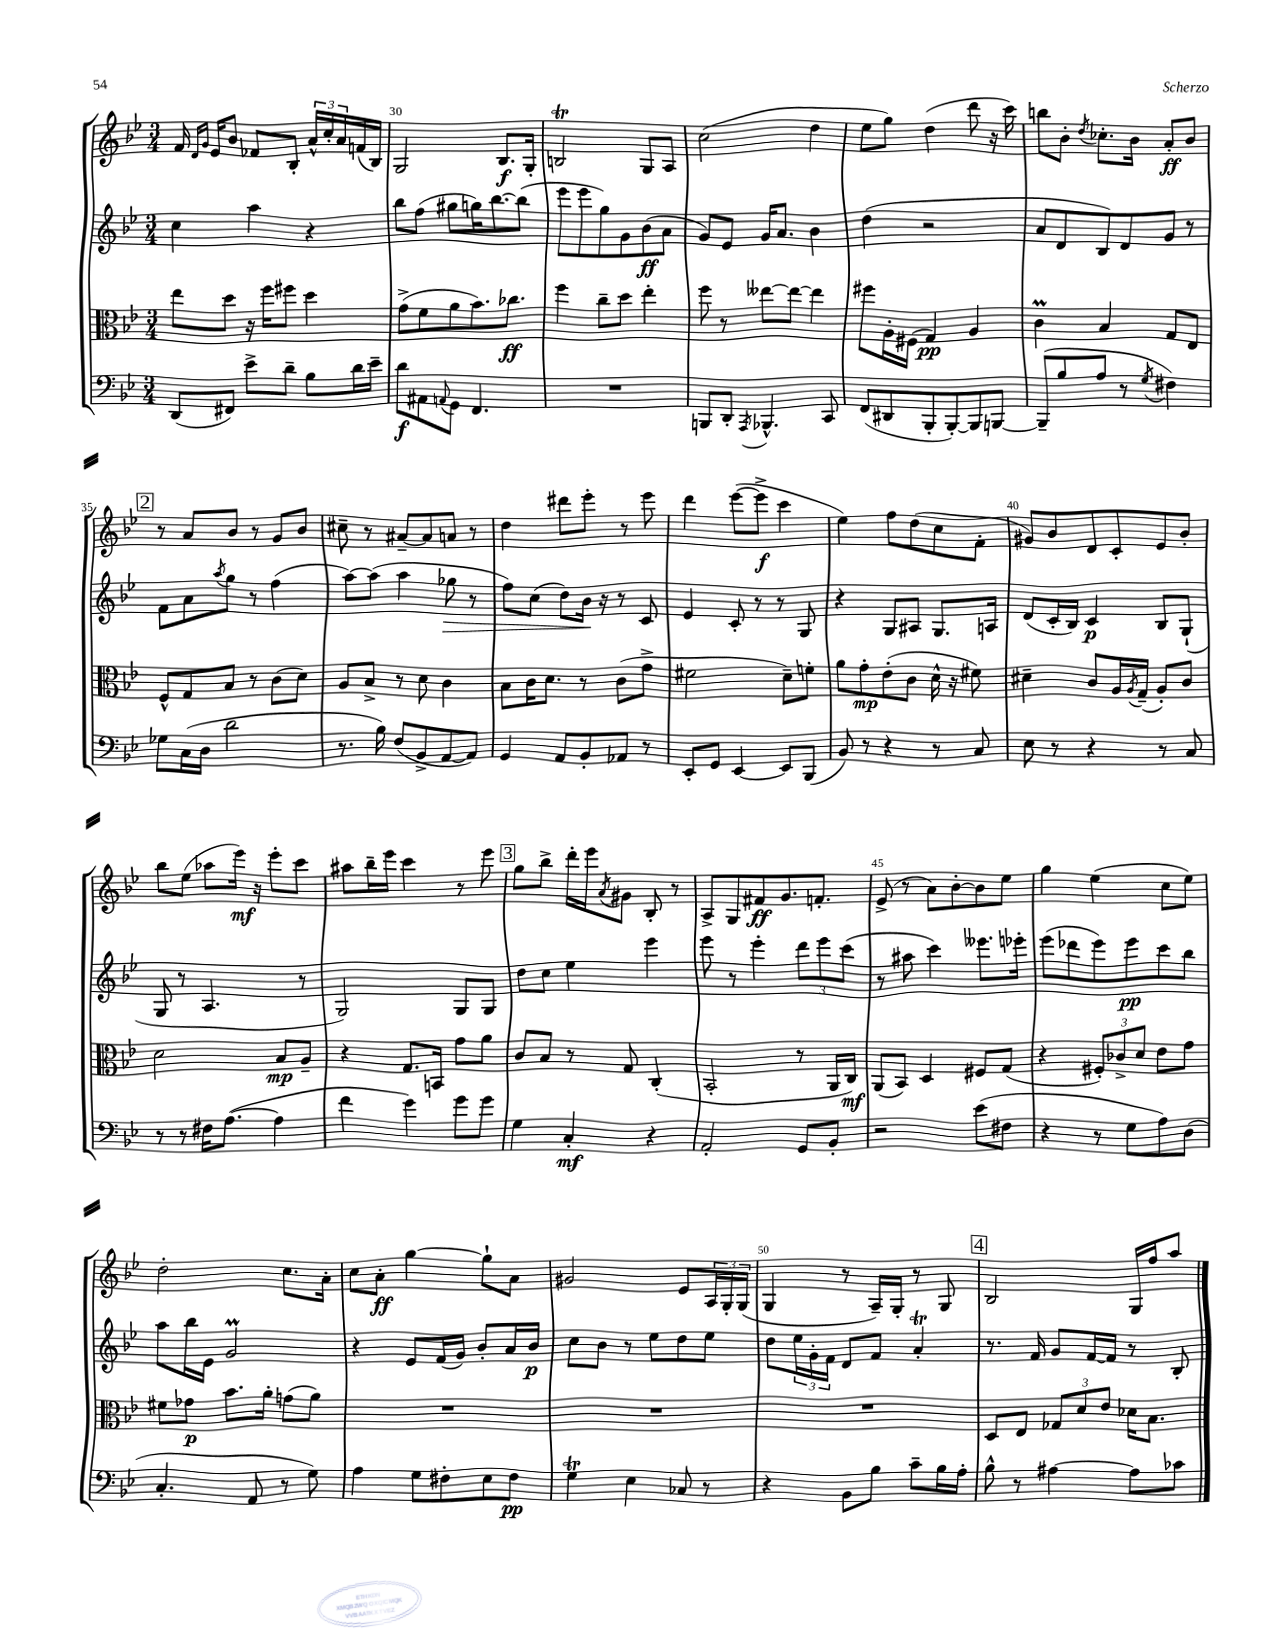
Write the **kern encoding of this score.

**kern	**kern	**kern	**kern
*staff4	*staff3	*staff2	*staff1
*clefF4	*clefC3	*clefG2	*clefG2
*k[b-e-]	*k[b-e-]	*k[b-e-]	*k[b-e-]
*M3/4	*M3/4	*M3/4	*M3/4
(8DD/L	8ee-\L	4cc\	16f/
.	.	.	16qqd/LL
.	.	.	16qqg/JJ
.	.	.	16e-/LK
8FF#/J)	8dd\J	.	8b-/J
8e-^\L	16r	4aa\	8f-/L
.	16ff\LK	.	.
8d~\J	8ff#\J	.	8B-'/J
8B-\L	4dd\	4r	24a^^/LL
.	.	.	24cc'/
.	.	.	24a/
16d\L	.	.	(16f/
16e-~\JJ	.	.	16B-/JJ)
=	=	=	=
8d\L	(8g^\L	8bb-\L	2G/
8AA#\	8f\	(8ff\J	.
8qqAA/	.	.	.
8GG\J	8a\	8gg#\L	.
4.FF/	8.b-\)	16gg\K)	.
.	.	[8.bb-\	.
.	.	.	8.B-/L
.	8.cc-\J	.	.
.	.	(8bb-\]J	.
.	.	.	16G'/Jk
=	=	=	=
2.r	4ff\	8eee-\L	2B/
.	.	8eee-\	.
.	8cc~\L	8gg\)	.
.	8dd\J	8g\	.
.	4ee-'\	(8b-\	8G/L
.	.	8a\J	8A/J
=	=	=	=
8BBB/L	8ff\	8g/L)	(2cc\
8DD'/J	8r	8e-/J	.
8qAAA/	.	.	.
4.BBB-^^/	[8ee--\L	16g/LK	.
.	.	8.a/J	.
.	8ee--\_J	.	.
.	4ee--\]	4b-\	4dd\
8CC/	.	.	.
=	=	=	=
(8FF/L	8ff#\L	(4dd\	8ee-\L
8DD#/	16A'\L	.	8gg\J)
.	(16F#\JJ	.	.
8BBB-'/	4G/)	2r	(4dd\
[8BBB-'/)	.	.	.
8BBB-/]	4A/	.	8ddd\
[8BBB/J	.	.	16r
.	.	.	16ccc\)
=	=	=	=
(8BBB~/]L	4c\	8a/L	8bb\L
8B-/	.	8d/	8b-'\J
.	.	.	8qdd/
8A/J	4B-/	8B-/)	8.cc-'\L
8r	.	8d/	.
.	.	.	16b-\Jk
8qG/	.	.	.
4F#\)	8G/L	8g/J	8a'/L
.	8E-/J	8r	8b-/J
=	=	=	=
8G-\L	8F^^/L	8f\L	8r
(16C\L	8G/	8a\	8a/L
16D\JJ	.	.	.
.	.	8qaa/	.
2d\	8B-/J	8gg\J	8b-/J
.	8r	8r	8r
.	(8c\L	(4ff\	8g/L
.	8d\J)	.	8b-/J
=	=	=	=
8.r	8A/L	[8aa\L)	8cc#~\
.	8B-^/J	(8aa\]J	8r
16B-\)	.	.	.
(8F/L	8r	4aa\	[8a#~/L
8BB-^/	8d\	.	8a#/]
[8AA/	4c\	8gg-\	8a/J
8AA/]J)	.	8r	8r
=	=	=	=
4GG/	8B-\L	8ff\L)	4dd\
.	16c\K	(8cc\J	.
.	8.d\J	.	.
8AA/L	.	8dd\L)	8ddd#\L
8BB-'/	8r	16b-\Jk	8eee-'\J
.	.	16r	.
8AA-/J	(8c\L	8r	8r
8r	8g^\J	8c/	8eee-\
=	=	=	=
8EE-'/L	2f#\	4e-/	4ddd\
8GG/J	.	.	.
[4EE-/	.	8c'/	([8eee-\L
.	.	8r	8eee-^\]J
8EE-/]L	8d~\L)	8r	4ccc\
(8BBB-/J	8f'\J	8G/	.
=	=	=	=
8BB-/)	8a\L	4r	4ee-\)
8r	8g'\	.	.
4r	(8e-'\	8G/L	8ff\L
.	8c\J	8A#/J	(8dd\
8r	16d^^\	8.G/L	8cc\
.	16r	.	.
8C/	8f#\)	.	8f'\J
.	.	16A/Jk	.
=	=	=	=
8E-\	4d#~\	(8d/L	8g#/L)
8r	.	16c'/L	8b-/
.	.	16B-/JJ)	.
4r	8c/L	4c/	8d/
.	16A/L	.	8c'/
.	8qA/	.	.
.	(16G~/JJ	.	.
8r	8A'/L)	8B-/L	8e-/
8C/	8c/J	(8G`/J	8b-'/J
=	=	=	=
8r	2d\	8G/	8bb-\L
8r	.	8r	(8ee-\J
16F#\LK	.	4.A/	8aa-\L
([8.A\J	.	.	.
.	.	.	16eee-\Jk)
.	.	.	16r
4A\]	8B-/L	.	8eee-'\L
.	8A~/J	8r	8ccc\J
=	=	=	=
4f\	4r	2G/)	8aa#\L
.	.	.	16bb-~\L
.	.	.	16eee-\JJ
4g\)	8.G/L	.	4ccc\
.	16BB/Jk	.	.
8g\L	8g\L	8G/L	8r
8g\J	8a\J	8G/J	8eee-\
=	=	=	=
4G\	8c/L	8dd\L	8gg\L
.	8B-/J	8cc\J	8bb-^\J
4C'/	8r	4ee-\	16ddd'\LL
.	.	.	16eee-\J
.	.	.	8qa/
.	8G/	.	8g#\J
4r	(4C'/	4eee-\	8B-'/
.	.	.	8r
=	=	=	=
2AA'/	2BB-'/	8eee-\	8A^/L
.	.	8r	8G/
.	.	4eee-'\	8f#/
.	.	.	8.g/
8GG/L	8r	12ddd\L	.
.	.	.	8.f'/J
.	.	12eee-\	.
8BB-'/J	16AA/LL	.	.
.	.	(12ccc\J	.
.	16C/JJ)	.	.
=	=	=	=
2r	(8AA/L	8r	(8e-^/
.	8BB-/J)	8aa#\	8r
.	4D/	4ccc\)	8a\L)
.	.	.	[8b-'\
(8e-\L	8F#/L	8.eee--\L	8b-\]
8F#\J	(8G/J	.	8ee-\J
.	.	16eee-'\Jk	.
=	=	=	=
4r	4r	(8eee-\L	4gg\
.	.	8ddd-\	.
8r	12F#'/L)	8eee-\)	(4ee-\
.	12c-^/	.	.
8G\L	.	8eee-\	.
.	12d/J	.	.
8A\)	8e-\L	8ccc\	8cc\L
(8D\J	8g\J	8bb-\J	8ee-\J)
=	=	=	=
4.C'/	8f#\L	8aa\L	2dd'\
.	8g-\J	16bb-\L	.
.	.	16e-\JJ	.
.	8.b-\L	2g/	.
8AA/	.	.	.
.	16a'\Jk	.	.
8r	(8g\L	.	8.cc\L
8G\)	8a\J)	.	.
.	.	.	16a'\Jk
=	=	=	=
4A\	2.r	4r	8cc\L
.	.	.	8a'\J
8G\L	.	8e-/L	[4gg\
8F#'\	.	(16f/L	.
.	.	16g/JJ)	.
8E-\	.	8b-'/L	8gg`\]L
8F#\J	.	16a/L	8a\J
.	.	16b-/JJ	.
=	=	=	=
4G\	2.r	8cc\L	2g#/
.	.	8b-\J	.
4E-\	.	8r	.
.	.	8ee-\L	.
8C-/	.	8dd\	8e-/L
8r	.	8ee-\J	24A/L
.	.	.	24G'/
.	.	.	(24G/JJ
=	=	=	=
4r	2.r	8dd\L	4G/
.	.	24ee-\L	.
.	.	24g'\	.
.	.	24f\JJ	.
8BB-\L	.	8d/L	8r
8B-\J	.	8f/J	16A~/LL)
.	.	.	16G'/JJ
8c~\L	.	4a'/	8r
16B-\L	.	.	8G/
16A'\JJ	.	.	.
=	=	=	=
8B-^^\	8D/L	8.r	2B-/
8r	8E-/J	.	.
.	.	16f/	.
[4A#\	12G-/L	8g/L	.
.	12d/	.	.
.	.	[16f/L	.
.	12e-/J	.	.
.	.	16f/]JJ	.
8A#\]L	16d-\LK	8r	16G/LL
.	8.B-\J	.	16ff/J
8c-\J	.	8B-'/	8aa/J
==	==	==	==
*-	*-	*-	*-
